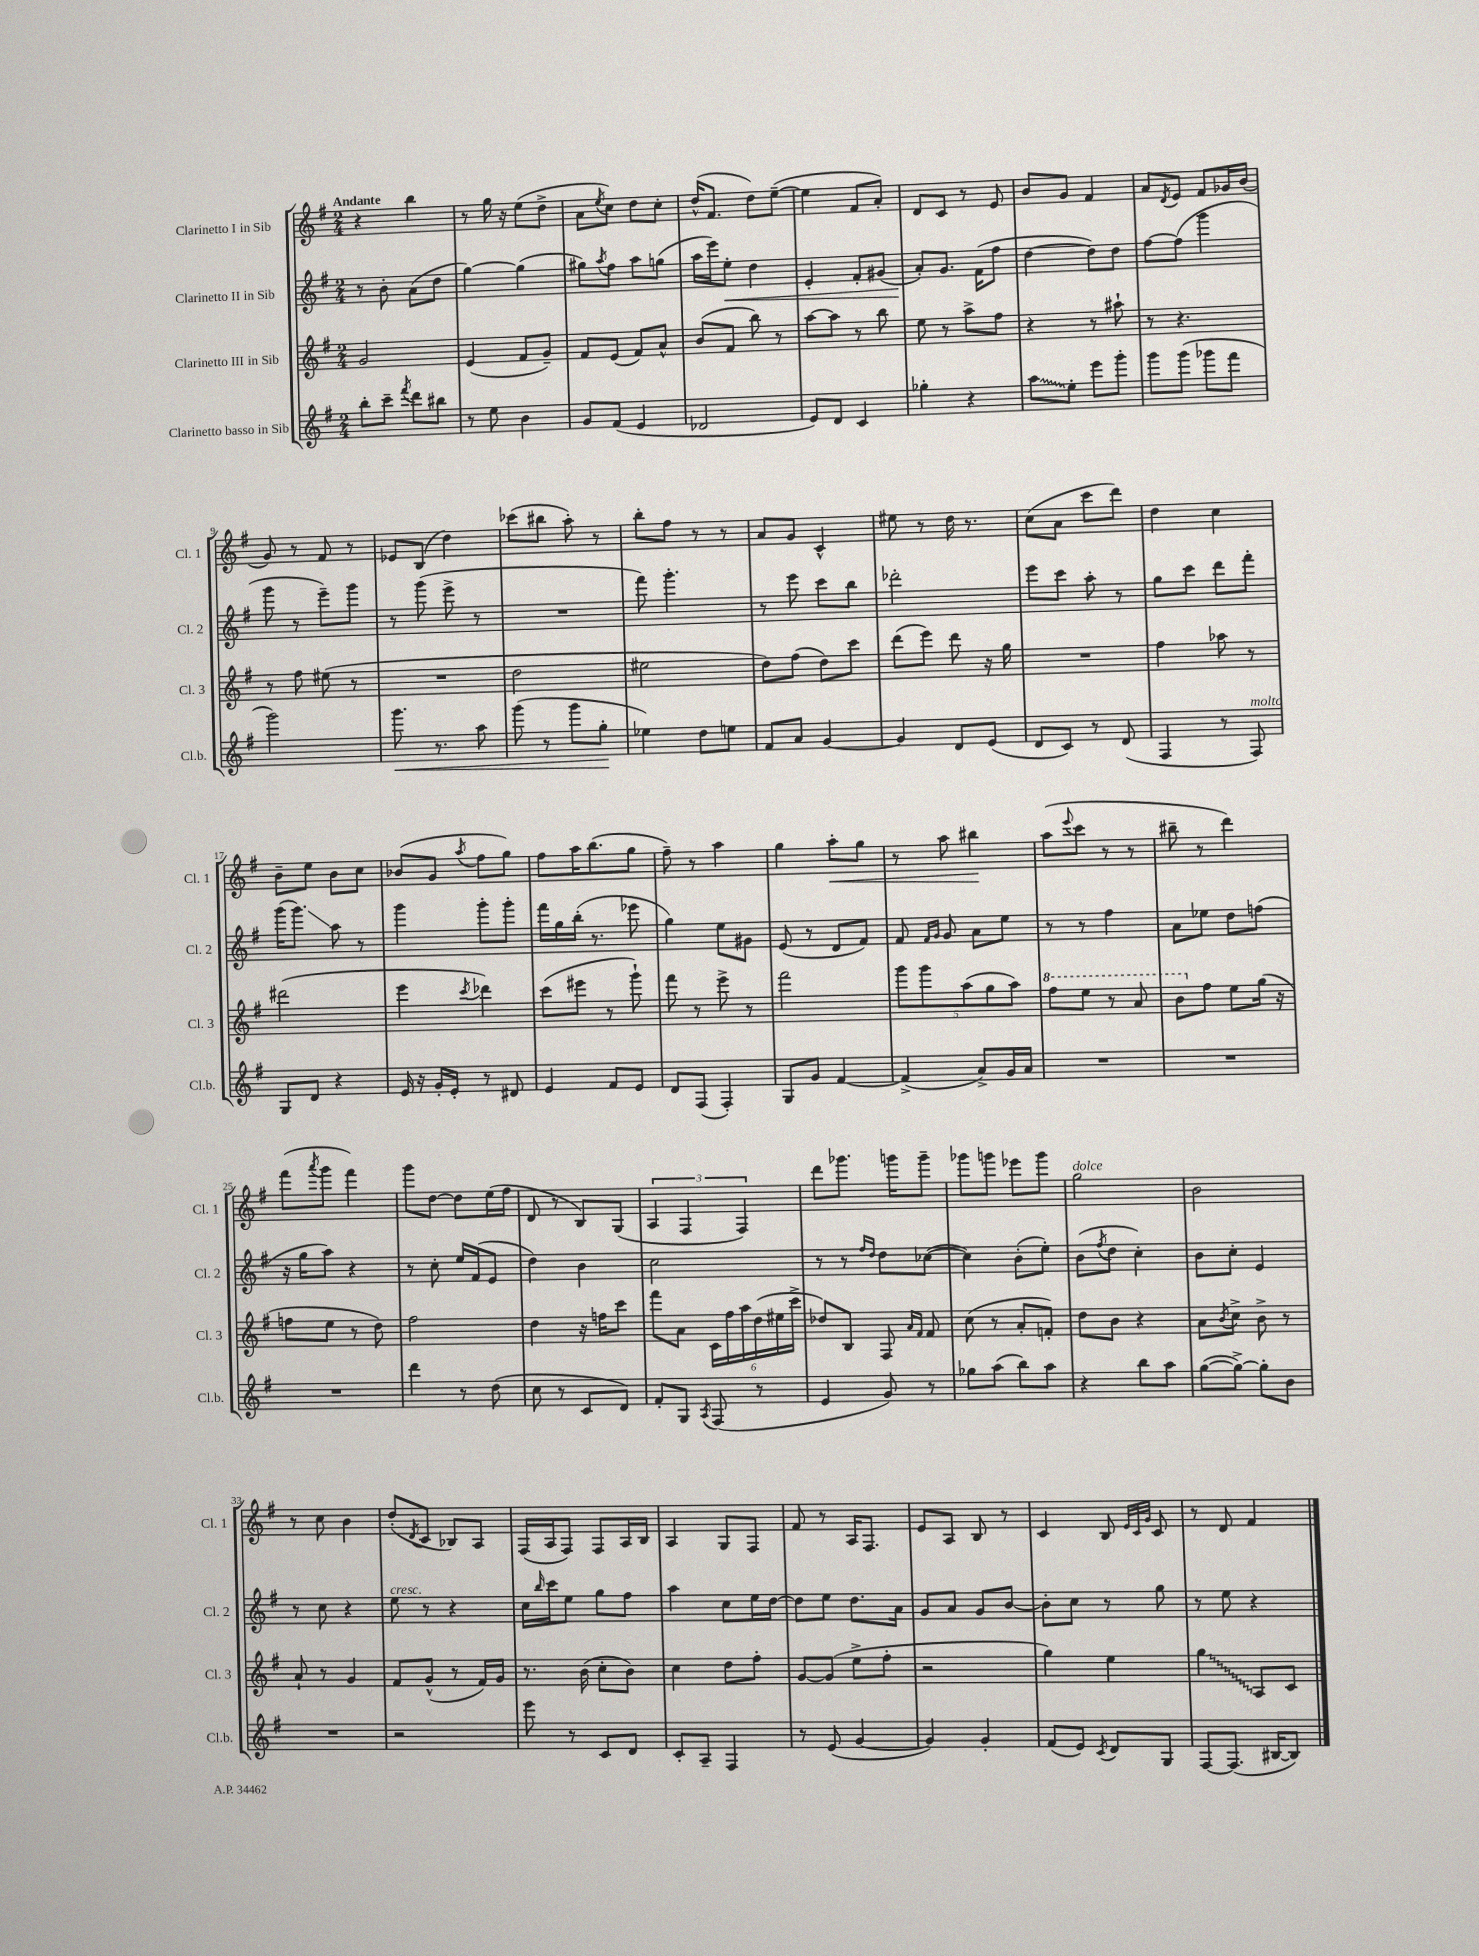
<<
\new StaffGroup <<
\new Staff = "s0" \with { instrumentName = "Clarinetto I in Sib" shortInstrumentName = "Cl. 1" } {
    \clef treble \key g \major \numericTimeSignature \time 2/4 \tempo "Andante"
    r4 b''4 |
    r8 g''16 r16 e''8( d''8-> |
    a'8 \acciaccatura { e''8 } c''8) d''8 c''8-. |
    d''16-^( fis'8. d''8) e''8~--( |
    e''4 fis'8 a'8-.) |
    d'8 c'8 r8 e'8 |
    b'8 g'8 fis'4 |
    a'8 \acciaccatura { d'8 } e'8 fis'8 ges'16 b'16( |
    g'8) r8 fis'8 r8 |
    ees'8 b8( d''4) |
    ces'''8( bis''8 a''8-.) r8 |
    b''8-. fis''8 r8 r8 |
    a'8 g'8 c'4-^ |
    eis''8 r8 d''16 r8. |
    c''8( a'8 c'''8 d'''8) |
    d''4 c''4 |
    b'8-- e''8 b'8 c''8 |
    bes'8( g'8 \acciaccatura { a''8 } fis''8 g''8) |
    fis''8 a''16 b''8.( g''8 |
    fis''8--) r8 a''4 |
    g''4 a''8-.\< g''8 |
    r8 a''8 bis''4\! |
    a''8( \appoggiatura { e'''8 } c'''8 r8 r8 |
    bis''8-- r8 d'''4) |
    fis'''8( \acciaccatura { a'''8 } g'''8 fis'''4) |
    g'''8 d''8~ d''8 e''16( fis''16 |
    d'8 r8 b8) g8( |
    \tuplet 3/2 { a4 fis4 fis4) } |
    d'''8 ges'''8. g'''16 g'''8-- |
    ges'''8 g'''8 ees'''8 g'''8 |
    g''2^\markup { \italic "dolce" } |
    b'2 |
    r8 c''8 b'4 |
    d''8-.( \acciaccatura { d'8 } c'8 bes8) a8 |
    fis16( a16 fis8) fis8 a16 b16 |
    a4 g8 fis8 |
    fis'8 r8 a16 fis8. |
    e'8 a8 b8 r8 |
    c'4 b8 \grace { e'32 c'32 g'32 } c'8 |
    r8 d'8 fis'4 \bar "|." |
}
\new Staff = "s1" \with { instrumentName = "Clarinetto II in Sib" shortInstrumentName = "Cl. 2" } {
    \clef treble \key g \major \numericTimeSignature \time 2/4
    r8 b'8-. a'8( d''8 |
    g''4~) g''4( |
    gis''8) \acciaccatura { a''8 } fis''8 a''8 g''8( |
    a''16 e'''16) e''8-.\< d''4 |
    e'4-. fis'8-. gis'8( |
    a'8-.\!) g'8. fis'16( fis''8 |
    d''4~ d''8) d''8 |
    fis''8~ fis''8( g'''4 |
    g'''8 r8 e'''8--) g'''8 |
    r8 g'''8( e'''8-> r8 |
    R2 |
    fis'''8) g'''4.-. |
    r8 e'''8 c'''8 b''8 |
    des'''2-. |
    e'''8 c'''8 a''8-. r8 |
    g''8 c'''8 d'''8 fis'''8-. |
    g'''16( g'''8.\glissando) a''8 r8 |
    g'''4 g'''8-. g'''8-. |
    fis'''16 g''16 b''16-.( r8. ees'''8 |
    g''4) e''8 gis'8 |
    e'8( r8 d'8 fis'8) |
    fis'8 \grace { fis'16 g'16 } g'8 a'8 e''8 |
    r8 r8 fis''4 |
    a'8 ees''8 d''8 f''8( |
    r16 g''16 a''8) r4 |
    r8 c''8-. e''16 fis'16( e'8 |
    d''4) b'4 |
    c''2 |
    r8 r8 \grace { fis''16 d''16 } d''8 ces''8~( |
    ces''4) b'8-.( e''8-.) |
    b'8( \acciaccatura { fis''8 } d''8 c''4-.) |
    b'8 c''8-. e'4 |
    r8 c''8 r4 |
    e''8^\markup { \italic "cresc." } r8 r4 |
    c''16 \grace { b''16 } c'''16 e''8 g''8 fis''8 |
    a''4 c''8 e''16 d''16~ |
    d''8 e''8 d''8. a'16 |
    g'8 a'8 g'8 b'8~ |
    b'8-. c''8 r8 g''8 |
    r8 e''8 r4 \bar "|." |
}
\new Staff = "s2" \with { instrumentName = "Clarinetto III in Sib" shortInstrumentName = "Cl. 3" } {
    \clef treble \key g \major \numericTimeSignature \time 2/4
    g'2 |
    e'4( fis'8 g'8--) |
    fis'8 e'8( fis'8) a'8-^ |
    b'8( fis'8 b''8) r8 |
    a''8~ a''8 r8 b''8 |
    e''8 r8 a''8-> fis''8 |
    r4 r8 ais''8-! |
    r8 r4. |
    r8 fis''8 eis''8( r8 |
    R2 |
    d''2 |
    eis''2 |
    d''8) fis''8( d''8) c'''8 |
    d'''8( e'''8) d'''8 r16 g''16 |
    R2 |
    fis''4 aes''8 r8 |
    dis'''2( |
    e'''4 \acciaccatura { c'''8 } des'''4) |
    c'''8( eis'''8 r8 g'''8-!) |
    fis'''8 r8 e'''8-> r8 |
    fis'''2 |
    \tuplet 5/4 { g'''8 g'''8 a''8( g''8 a''8) } |
    \ottava #1 fis'''8 e'''8 r8 a''8 |
    b''8 \ottava #0 fis''8 e''8 g''16( r16 |
    f''8 e''8 r8 d''8) |
    fis''2 |
    d''4 r16 f''16 c'''8 |
    fis'''8 a'8 \tuplet 6/4 { c'16 fis''16 a''16 d''16( eis''16 c'''16-> } |
    des''8) b8 fis8 \grace { a'16 fis'16 } fis'8 |
    c''8( r8 a'8-. f'8-.) |
    d''8 b'8 r4 |
    a'8 \acciaccatura { b'8 } c''8-> b'8-> r8 |
    a'8-! r8 g'4 |
    fis'8 g'8-^( r8 fis'16) g'16 |
    r8. b'16( c''8-. b'8) |
    c''4 d''8 fis''8-. |
    g'8~ g'8( e''8-> fis''8-. |
    r2 |
    g''4) e''4 |
    \once \override Glissando.style = #'zigzag g''4\glissando a8 c'8 \bar "|." |
}
\new Staff = "s3" \with { instrumentName = "Clarinetto basso in Sib" shortInstrumentName = "Cl.b." } {
    \clef treble \key g \major \numericTimeSignature \time 2/4
    b''8-. c'''8-- \acciaccatura { fis'''8 } d'''8 bis''8 |
    r8 e''8 b'4 |
    g'8 fis'8( e'4 |
    des'2 |
    e'8) d'8 c'4 |
    ges''4-. r4 |
    \once \override Glissando.style = #'zigzag a''8\glissando e''8-. e'''8 g'''8-. |
    g'''8 g'''8( ges'''8 fis'''8 |
    g'''2) |
    g'''8.\< r8. a''8 |
    g'''8( r8 g'''8 g''8-.\! |
    ees''4) d''8 e''8 |
    fis'8 a'8 g'4~ |
    g'4 d'8 e'8( |
    d'8 c'8) r8 d'8( |
    fis4 r8 fis8^\markup { \italic "molto" }) |
    g8 d'8 r4 |
    e'16 r16 g'16-. e'16-. r8 dis'8 |
    e'4 fis'8 e'8 |
    d'8 fis8( fis4-.) |
    g8 g'8 fis'4~ |
    fis'4->( a'8->) g'16 a'16 |
    R2 |
    R2 |
    R2 |
    d'''4 r8 d''8( |
    c''8 r8 c'8 d'8) |
    fis'8-. g8 \acciaccatura { a8 } fis8( r8 |
    e'4 g'8) r8 |
    ges''8 a''8( b''8) a''8 |
    r4 b''8 a''8 |
    g''8~( g''8~->) g''8-. b'8 |
    R2 |
    r2 |
    e'''8 r8 c'8 d'8 |
    c'8-. a8-- fis4 |
    r8 e'8( g'4~ |
    g'4) g'4-. |
    fis'8( e'8) \acciaccatura { c'8 } d'8 g8 |
    fis8~ fis8.( bis16~ bis8) \bar "|." |
}
>>
>>
